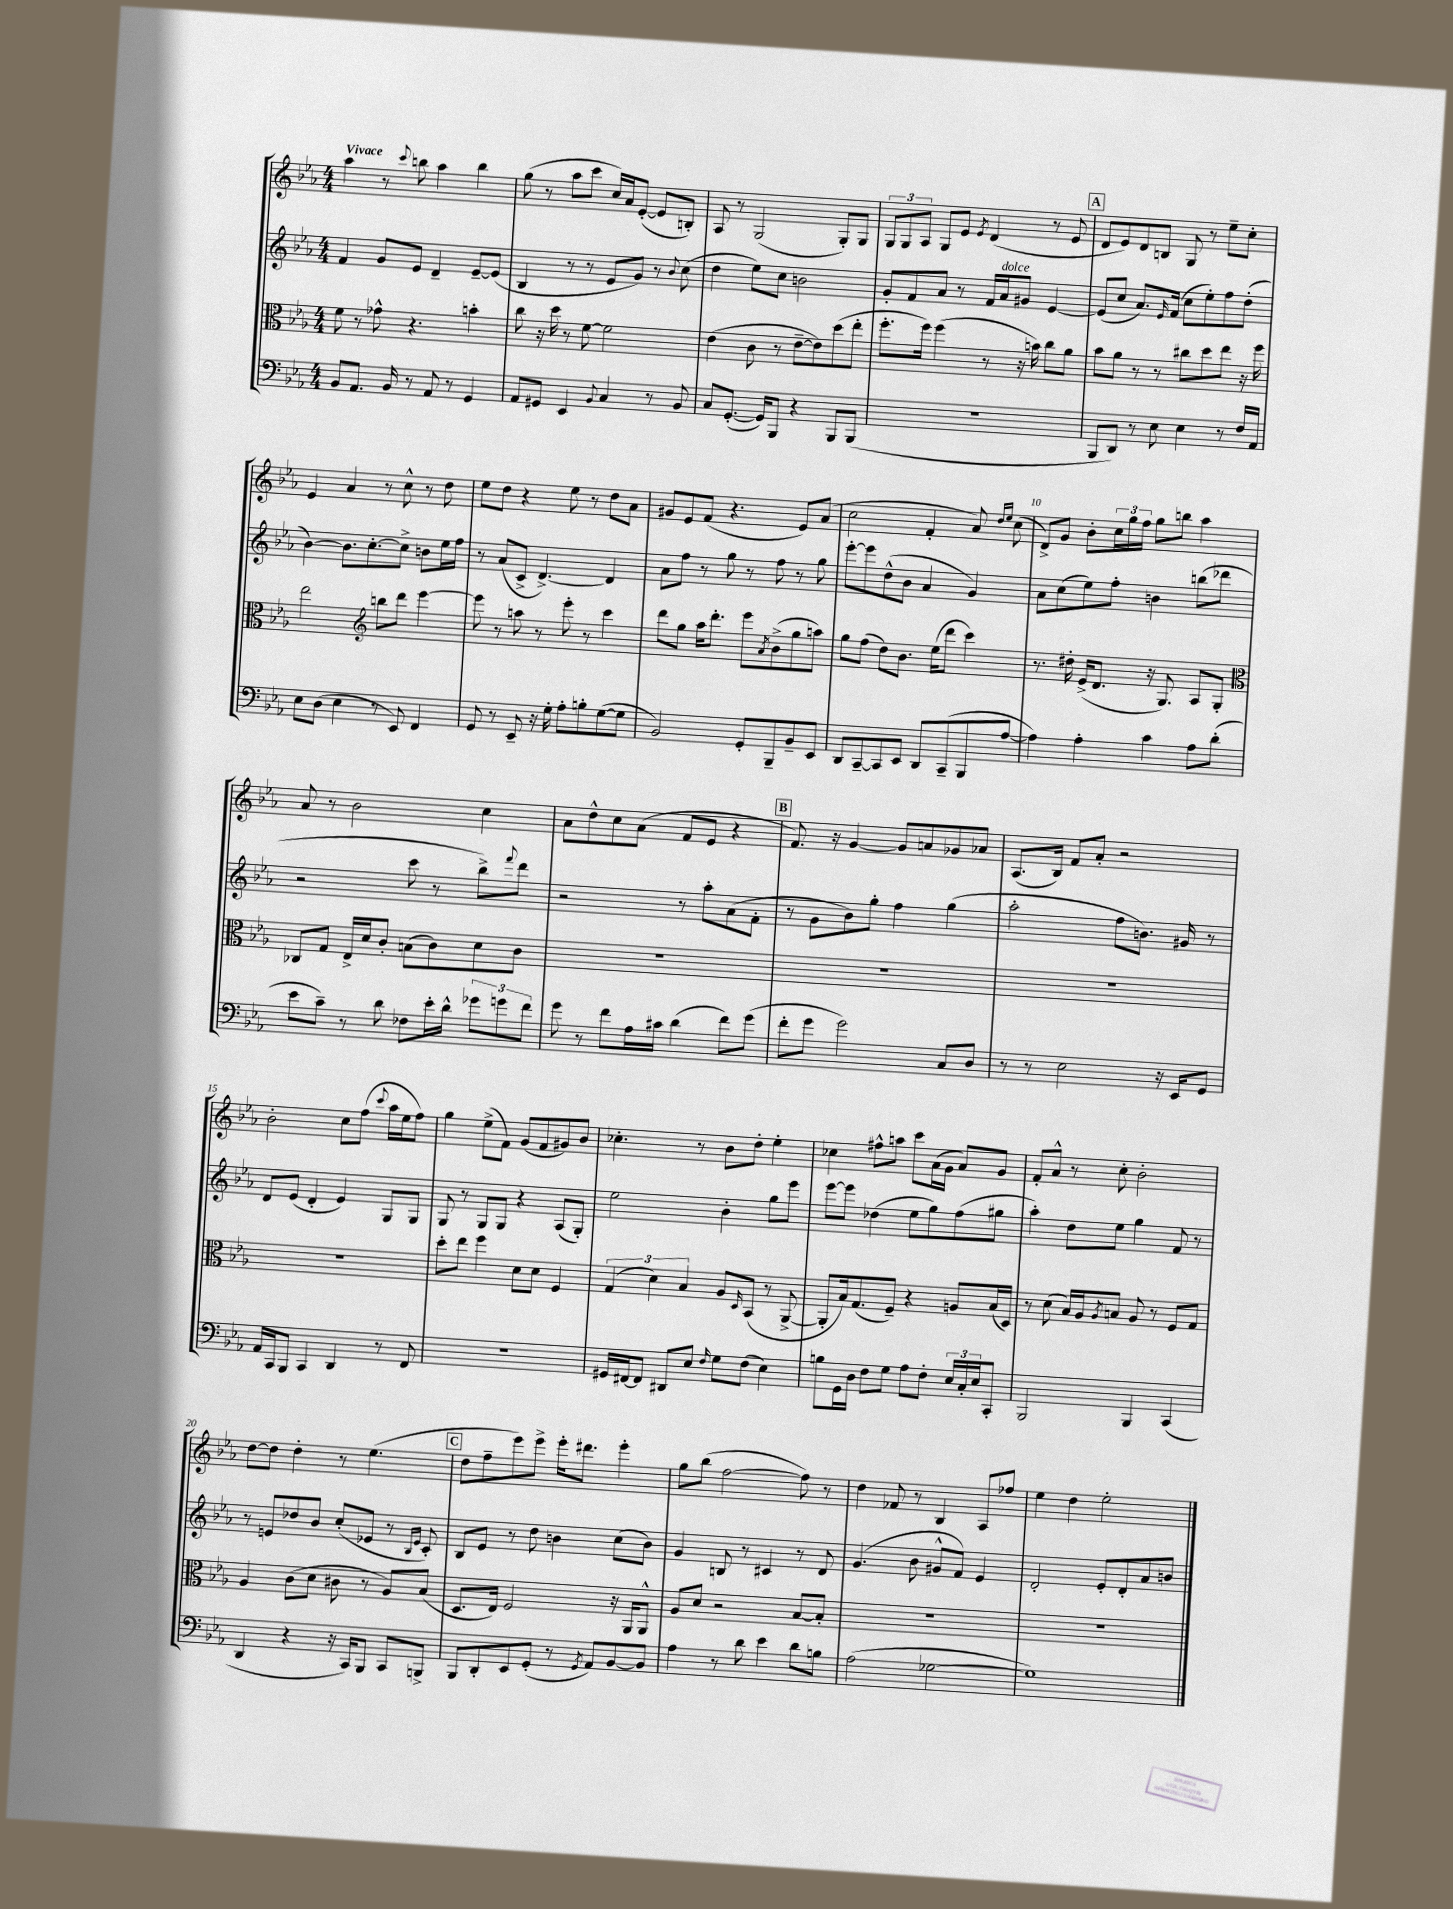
<<
\new StaffGroup <<
\new Staff = "s0" {
    \clef treble \key ees \major \numericTimeSignature \time 4/4 \tempo "Vivace"
    aes''4 r8 \appoggiatura { c'''8 } b''8 aes''4 b''4 |
    g''8( r8 aes''8 c'''8 c''16) aes'16 ees'8~-.( ees'8 b8-.) |
    aes8 r8 g2( g8-.) g8 |
    \tuplet 3/2 { g8 g8 aes8 } g8 ees'8 \acciaccatura { ees'8 } d'4( r8 ees'8 |
    \mark \markup { \box "A" } d'8 ees'8) d'8 b8 g8 r8 ees''8-- c''8-. |
    ees'4 aes'4 r8 c''8-^ r8 d''8 |
    ees''8 d''8 r4 ees''8 r8 d''8 aes'8 |
    gis'8 ees'8 f'8( r4. ees'8) aes'8( |
    c''2 f'4-. aes'8) \grace { d''16 ees''16 } c''8( |
    d'8->) g'8 bes'8-. \tuplet 3/2 { c''16 g''16 f''16 } g''8 b''8 aes''4 |
    aes'8 r8 bes'2 c''4 |
    aes'8 d''8-^ c''8 aes'8( f'8 ees'8 r4 |
    \mark \markup { \box "B" } f'8.) r16 g'4~ g'8 a'8 ges'8 aes'8 |
    aes8.( bes16) f'8 aes'8-. r2 |
    bes'2-. c''8 f''8( \appoggiatura { c'''8 } aes''16 ees''16 f''8) |
    g''4 ees''8->( f'8) g'8( f'8 gis'8) bes'8 |
    ces''4.-. r8 bes'8 d''8-. ees''4-. |
    ces''4 fis''8-^ a''8 c'''8 aes'16( g'16 aes'8) g'8 |
    f'8-. aes'8-^ r8 c''8-. bes'2-. |
    d''8~ d''8 d''4-. r8 ees''4.( |
    \mark \markup { \box "C" } d''8 f''8-- ees'''8) ees'''8-> ees'''16-. dis'''8. ees'''4-. |
    g''8 bes''8( f''2~ f''8) r8 |
    d''4 fes'8 r8 bes4 aes8 fes''8 |
    ees''4 d''4 ees''2-. \bar "|." |
}
\new Staff = "s1" {
    \clef treble \key ees \major \numericTimeSignature \time 4/4
    f'4 g'8 ees'8 d'4-- ees'8~-- ees'8( |
    bes4 r8 r8 ees'8 g'8) r8 \appoggiatura { bes'8 } c''8( |
    d''4 ees''8) c''8 b'2 |
    g'8-. f'8 aes'8 r8 f'16 aes'16^\markup { \italic "dolce" } gis'8 ees'4~ |
    \mark \markup { \box "A" } ees'8( c''8 aes'8.) \grace { ees'16 } f'16( c''8 ees''8-.) f''8 d''8-.( |
    bes'4~) bes'8. c''8.~-. c''8-> b'8 ees''16 f''16 |
    r8 aes'8( c'8-> d'4.~->) d'4 |
    aes'8 f''8 r8 g''8 r8 f''8 r8 g''8 |
    ees'''8~-. ees'''8 d''8-^( bes'8 aes'4 g'4) |
    aes'8 c''8( ees''8) f''8-. b'4 b''8( des'''8 |
    r2 c'''8 r8 bes''8->) \appoggiatura { f'''8 } d'''8 |
    r2 r8 aes''8-. aes'8( f'8-. |
    \mark \markup { \box "B" } r8 g'8 bes'8) g''8-. f''4 g''4( |
    aes''2-. f''8 b'8.) gis'16 r8 |
    d'8 ees'8( d'4-. ees'4) g8 g8 |
    g8 r8 g8 g8 r4 aes8( g8-.) |
    ees''2 bes'4-. g''8 ees'''8 |
    ees'''8~ ees'''8 des''4( ees''8 g''8) f''8( gis''8 |
    aes''4-.) d''8 ees''8 g''4 f'8 r8 |
    r8 e'8 des''8 bes'8 c''8-.( ees'8 r8 \grace { bes16 ees'16 } c'8-.) |
    \mark \markup { \box "C" } bes8 ees'8 r8 d''8 b'4 c''8( b'8) |
    g'4 b8 r8 cis'4 r8 d'8 |
    g'4.( bes'8 gis'8-^ f'8) ees'4 |
    d'2-. ees'8-. d'8-. aes'8 b'8 \bar "|." |
}
\new Staff = "s2" {
    \clef alto \key ees \major \numericTimeSignature \time 4/4
    f'8 r8 ges'8-^ r4. b'4-. |
    c''8 r16 d''16 r8 f'8~ f'2 |
    ees'4( c'8 r8 ees'8~-- ees'8) d''8( ees''8-. |
    f''8.-. f''16) f''4( r8 r16 b'16) c''8 aes'8 |
    \mark \markup { \box "A" } bes'8 aes'8 r8 r8 cis''8 d''8 ees''8 r16 f''16 |
    ees''2 \clef treble b''8 d'''8 ees'''4~ |
    ees'''8 r8 a''8 r8 ees'''8-. r8 c'''4 |
    d'''8 g''8 aes''16 d'''8.-. ees'''8 \acciaccatura { aes'8 } bes'8->( g''8 a''8) |
    g''8 f''8( d''8) bes'8. ees''16( d'''8 c'''4) |
    r8. dis''16-. ees'16->( d'8. r16 g8.) aes8 g8-. |
    \clef alto ces8 g8 ees16-> d'16 c'8-. b8( c'8) d'8 c'8 |
    R1 |
    \mark \markup { \box "B" } R1 |
    R1 |
    R1 |
    d''8-. ees''8 f''4 d'8 d'8 f4 |
    \tuplet 3/2 { g4( d'4) bes4 } aes8 \grace { d16 } bes,8( r8 aes,8~-> |
    aes,8-. bes16) g8.( f8--) r4 a8 bes16( d16) |
    r8 d'8( bes16) aes16 \acciaccatura { aes8 } b8 aes8 r8 f8 g8 |
    aes4 c'8( d'8 cis'8 r8 aes8) bes8( |
    \mark \markup { \box "C" } d8. ees16) f2 r16 aes,16 aes,8-^ |
    aes8 d'8 r2 bes8~ bes8-. |
    R1 |
    R1 \bar "|." |
}
\new Staff = "s3" {
    \clef bass \key ees \major \numericTimeSignature \time 4/4
    bes,8 aes,8. bes,16 r8 aes,8 r8 g,4 |
    aes,8 gis,8 ees,4 \appoggiatura { bes,8 } c4 r8 bes,8 |
    c8 g,8.~-.( g,16) bes,,8 r4 bes,,8 bes,,8( |
    R1 |
    \mark \markup { \box "A" } bes,,8 d,8) r8 ees8 ees4 r8 f16 aes,16 |
    ees8 d8( ees4 r8 ees,8) f,4 |
    g,8 r8 ees,8-- r16 g16-. aes8-. b8-. g8~( g8 |
    bes,2) g,8-. bes,,8-- bes,8-- ees,8 |
    d,8 c,8~-- c,8 ees,8 d,8 c,8--( bes,,8 aes8~ |
    aes4) aes4-. c'4 aes8 d'8-.( |
    ees'8 c'8--) r8 d'8 fes8 ees'16-. d'16-^ \tuplet 3/2 { ges'8 g'8 f'8 } |
    g'8 r8 f'8 aes16 cis'16 d'4( f'8) g'8( |
    \mark \markup { \box "B" } f'8-. g'8 g'2) c8 d8 |
    r8 r8 ees2 r16 ees,16 g,8 |
    aes,16 c,16 bes,,8 c,4 d,4 r8 f,8 |
    r1 |
    gis,16 fis,16~ fis,8 dis,8 ees8 \grace { f16 } g8 f8( ees4) |
    b8 g,16 d16 f8 g8 aes8 f8-. \tuplet 3/2 { ees16 c16-. ees16 } c,8-. |
    bes,,2 bes,,4 c,4( |
    d,4 r4 r16 c,16) bes,,8 c,8 b,,8-> |
    \mark \markup { \box "C" } bes,,8 d,8-. ees,8 g,8-.( r8 \acciaccatura { g,8 } aes,8) bes,8~ bes,8 |
    aes4 r8 d'8 ees'4 d'8 b8 |
    aes2( ges2~ |
    ges1) \bar "|." |
}
>>
>>
\layout { \context { \Score \override BarNumber.break-visibility = ##(#f #t #t) barNumberVisibility = #(every-nth-bar-number-visible 5) } }
